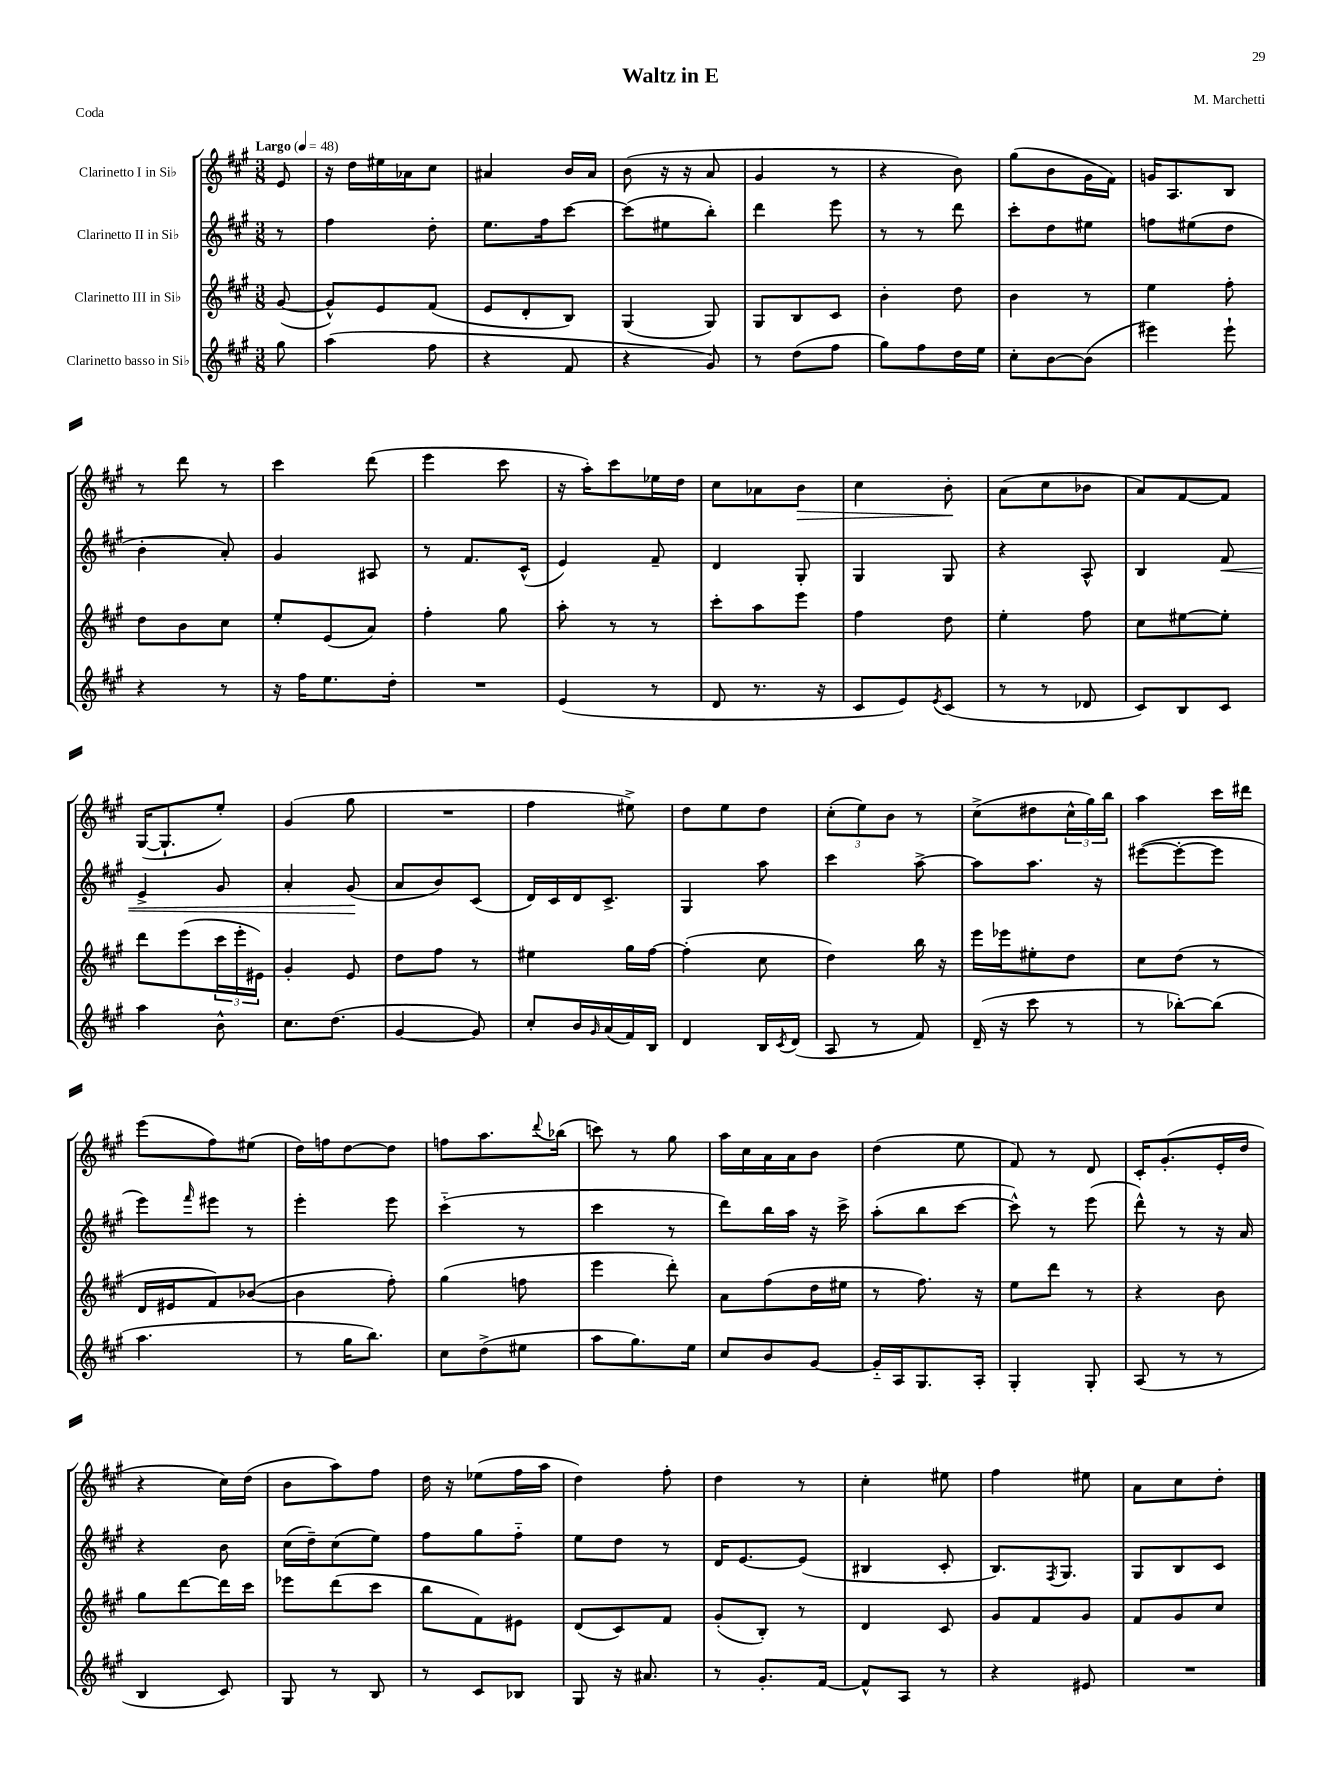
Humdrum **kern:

**kern	**kern	**kern	**kern
*staff4	*staff3	*staff2	*staff1
*clefG2	*clefG2	*clefG2	*clefG2
*k[f#c#g#]	*k[f#c#g#]	*k[f#c#g#]	*k[f#c#g#]
*M3/8	*M3/8	*M3/8	*M3/8
*MM48	*MM48	*MM48	*MM48
8gg#\	([8g#/	8r	8e/
=	=	=	=
(4aa\	8g#^^/]L)	4ff#\	16r
.	.	.	16dd\LL
.	8e/	.	16ee#\
.	.	.	16a-\J
8ff#\	(8f#/J	8dd'\	8cc#\J
=	=	=	=
4r	8e/L	8.ee\L	4a#/
.	8d'/	.	.
.	.	16ff#\k	.
8f#/	8B/J)	[8ccc#\J	16b/LL
.	.	.	16a#/JJ
=	=	=	=
4r	(4G#/	(8ccc#\]L	(8b\
.	.	8ee#\	16r
.	.	.	16r
8g#/)	8G#/)	8bb'\J)	8a/
=	=	=	=
8r	8G#/L	4ddd\	4g#/
(8dd\L	8B/	.	.
8ff#\J	8c#/J	8eee\	8r
=	=	=	=
8gg#\L)	4b'\	8r	4r
8ff#\	.	8r	.
16dd\L	8dd\	8ddd\	8b\)
16ee\JJ	.	.	.
=	=	=	=
8cc#'\L	4b\	8ccc#'\L	(8gg#\L
[8b\	.	8dd\	8b\
(8b\]J	8r	8ee#\J	16g#\L
.	.	.	16f#\JJ)
=	=	=	=
4eee#\)	4ee\	8ff\L	16g/LK
.	.	.	8.A/
.	.	(8ee#\	.
8eee#`\	8ff#'\	8dd\J	8B/J
=	=	=	=
4r	8dd\L	4b'\	8r
.	8b\	.	8ddd\
8r	8cc#\J	8a'/)	8r
=	=	=	=
16r	8ee'/L	4g#/	4ccc#\
16ff#\LK	.	.	.
8.ee\	(8e/	.	.
.	8a/J)	8A#/	(8ddd\
16dd'\Jk	.	.	.
=	=	=	=
4.r	4ff#'\	8r	4eee\
.	.	8.f#/L	.
.	8gg#\	.	8ccc#\
.	.	(16c#^^/Jk	.
=	=	=	=
(4e/	8aa'\	4e/)	16r
.	.	.	16aa'\LK)
.	8r	.	8ccc#\
8r	8r	8f#~/	16ee-\L
.	.	.	16dd\JJ
=	=	=	=
8d/	8ccc#'\L	4d/	8cc#\L
8.r	8aa\	.	8a-\
.	8eee\J	8G#'/	8b\J
16r	.	.	.
=	=	=	=
8c#/L	4ff#\	4G#/	4cc#\
8e/)	.	.	.
8qe/	.	.	.
(8c#/J	8dd\	8G#/	8b'\
=	=	=	=
8r	4ee'\	4r	(8a\L
8r	.	.	8cc#\
8d-/	8ff#\	8A^^/	8b-\J
=	=	=	=
8c#/L)	8cc#\L	4B/	8a/L)
8B/	[8ee#\	.	[8f#/
8c#/J	8ee#'\]J	8f#/	8f#/]J
=	=	=	=
4aa\	8ddd\L	4e^/	([16G#/LK
.	.	.	8.G#`/]
.	(8eee\	.	.
8b^^\	24ccc#\L	8g#/	8ee'/J)
.	24eee'\	.	.
.	24e#\JJ)	.	.
=	=	=	=
8.cc#\L	4g#'/	4a'/	(4g#/
(8.dd\J	.	.	.
.	8e/	(8g#/	8gg#\
=	=	=	=
[4g#/	8dd\L	8a/L	4.r
.	8ff#\J	8b/)	.
8g#/])	8r	(8c#/J	.
=	=	=	=
8cc#'/L	4ee#\	16d/LL)	4ff#\
.	.	16c#/	.
16b/L	.	16d/J	.
16qqg#/	.	.	.
(16a/	.	8.c#^/J	.
16f#/)	16gg#\LL	.	8ee#^\)
16B/JJ	[16ff#\JJ	.	.
=	=	=	=
4d/	(4ff#'\]	4G#/	8dd\L
.	.	.	8ee\
16B/LL	8cc#\	8aa\	8dd\J
8qc#/	.	.	.
(16d/JJ	.	.	.
=	=	=	=
8A/	4dd\)	4ccc#\	(12cc#'\L
.	.	.	12ee\)
8r	.	.	.
.	.	.	12b\J
8f#/)	16bb\	[8aa^\	8r
.	16r	.	.
=	=	=	=
(16d~/	16eee\LL	8aa\]L	(8cc#^\L
16r	16eee-\J	.	.
8ccc#\	8ee#'\	8.aa\J	8dd#\
8r	8dd\J	.	24cc#^^\L
.	.	.	24gg#\)
.	.	16r	.
.	.	.	24bb\JJ
=	=	=	=
8r	8cc#\L	([8eee#\L	4aa\
[8bb-'\L)	(8dd\J	8eee#'\_	.
(8bb-\]J	8r	8eee#\]J	16ccc#\LL
.	.	.	16ddd#\JJ
=	=	=	=
4.aa\	16d/LL	8eee\L)	(8eee\L
.	16e#/J	.	.
.	.	16qqfff#/	.
.	8f#/)	8eee#\J	8ff#\)
.	([8b-/J	8r	(8ee#\J
=	=	=	=
8r	4b-\]	4eee'\	16dd\LL)
.	.	.	16ff\J
16gg#\LK	.	.	[8dd\
8.bb\J)	.	.	.
.	8ff#'\)	8eee\	8dd\]J
=	=	=	=
8cc#\L	(4gg#\	(4ccc#'~\	8ff\L
(8dd^\	.	.	8.aa\
8ee#\J	8ff\	8r	.
.	.	.	8qqddd/
.	.	.	(16bb-\Jk
=	=	=	=
8aa\L	4eee\	4ccc#\	8ccc\)
8.gg#\)	.	.	8r
.	8ddd'\)	8r	8gg#\
16ee\Jk	.	.	.
=	=	=	=
8cc#/L	8a\L	8ddd\L)	16aa\LL
.	.	.	16cc#\
8b/	(8ff#\	16bb\L	16a\
.	.	16aa\JJ	16a\J
[8g#/J	16dd\L	16r	8b\J
.	16ee#\JJ	16ccc#^\	.
=	=	=	=
16g#'~/]LL	8r	(8aa'\L	(4dd\
16A/J	.	.	.
8.G#/	8.ff#\)	8bb\	.
.	.	[8ccc#\J	8ee\
16A'/Jk	16r	.	.
=	=	=	=
4G#'/	8ee\L	8ccc#^^\])	8f#/)
.	8ddd\J	8r	8r
8G#'/	8r	(8eee\	8d/
=	=	=	=
(8A/	4r	8ddd^^\)	16c#'/LK
.	.	.	(8.g#'/
8r	.	8r	.
8r	8b\	16r	16e'/L
.	.	16a/	16dd/JJ
=	=	=	=
4B/	8gg#\L	4r	4r
.	[8ddd\	.	.
8c#/)	16ddd\]L	8b\	16cc#\LL)
.	16ccc#\JJ	.	(16dd\JJ
=	=	=	=
8G#/	8eee-\L	(16cc#\LL	8b\L
.	.	16dd~\J)	.
8r	(8ddd\	(8cc#\	8aa\)
8B/	8ccc#\J	8ee\J)	8ff#\J
=	=	=	=
8r	8bb\L	8ff#\L	16dd\
.	.	.	16r
8c#/L	8f#\)	8gg#\	(8ee-\L
8B-/J	8e#\J	8ff#'~\J	16ff#\L
.	.	.	16aa\JJ
=	=	=	=
8G#/	(8d/L	8ee\L	4dd\)
16r	8c#/)	8dd\J	.
8.a#/	.	.	.
.	8f#/J	8r	8ff#'\
=	=	=	=
8r	(8g#'/L	16d/LK	4dd\
.	.	[8.e/	.
8.g#'/L	8B'/J)	.	.
.	8r	(8e/]J	8r
[16f#/Jk	.	.	.
=	=	=	=
8f#^^/]L	4d/	4B#/	4cc#'\
8A/J	.	.	.
8r	8c#/	8c#'/	8ee#\
=	=	=	=
4r	8g#/L	8.B/L)	4ff#\
.	8f#/	.	.
.	.	8qF#/	.
.	.	8.G#/J	.
8e#/	8g#/J	.	8ee#\
=	=	=	=
4.r	8f#/L	8G#/L	8a\L
.	8g#/	8B/	8cc#\
.	8cc#/J	8c#/J	8dd'\J
==	==	==	==
*-	*-	*-	*-
